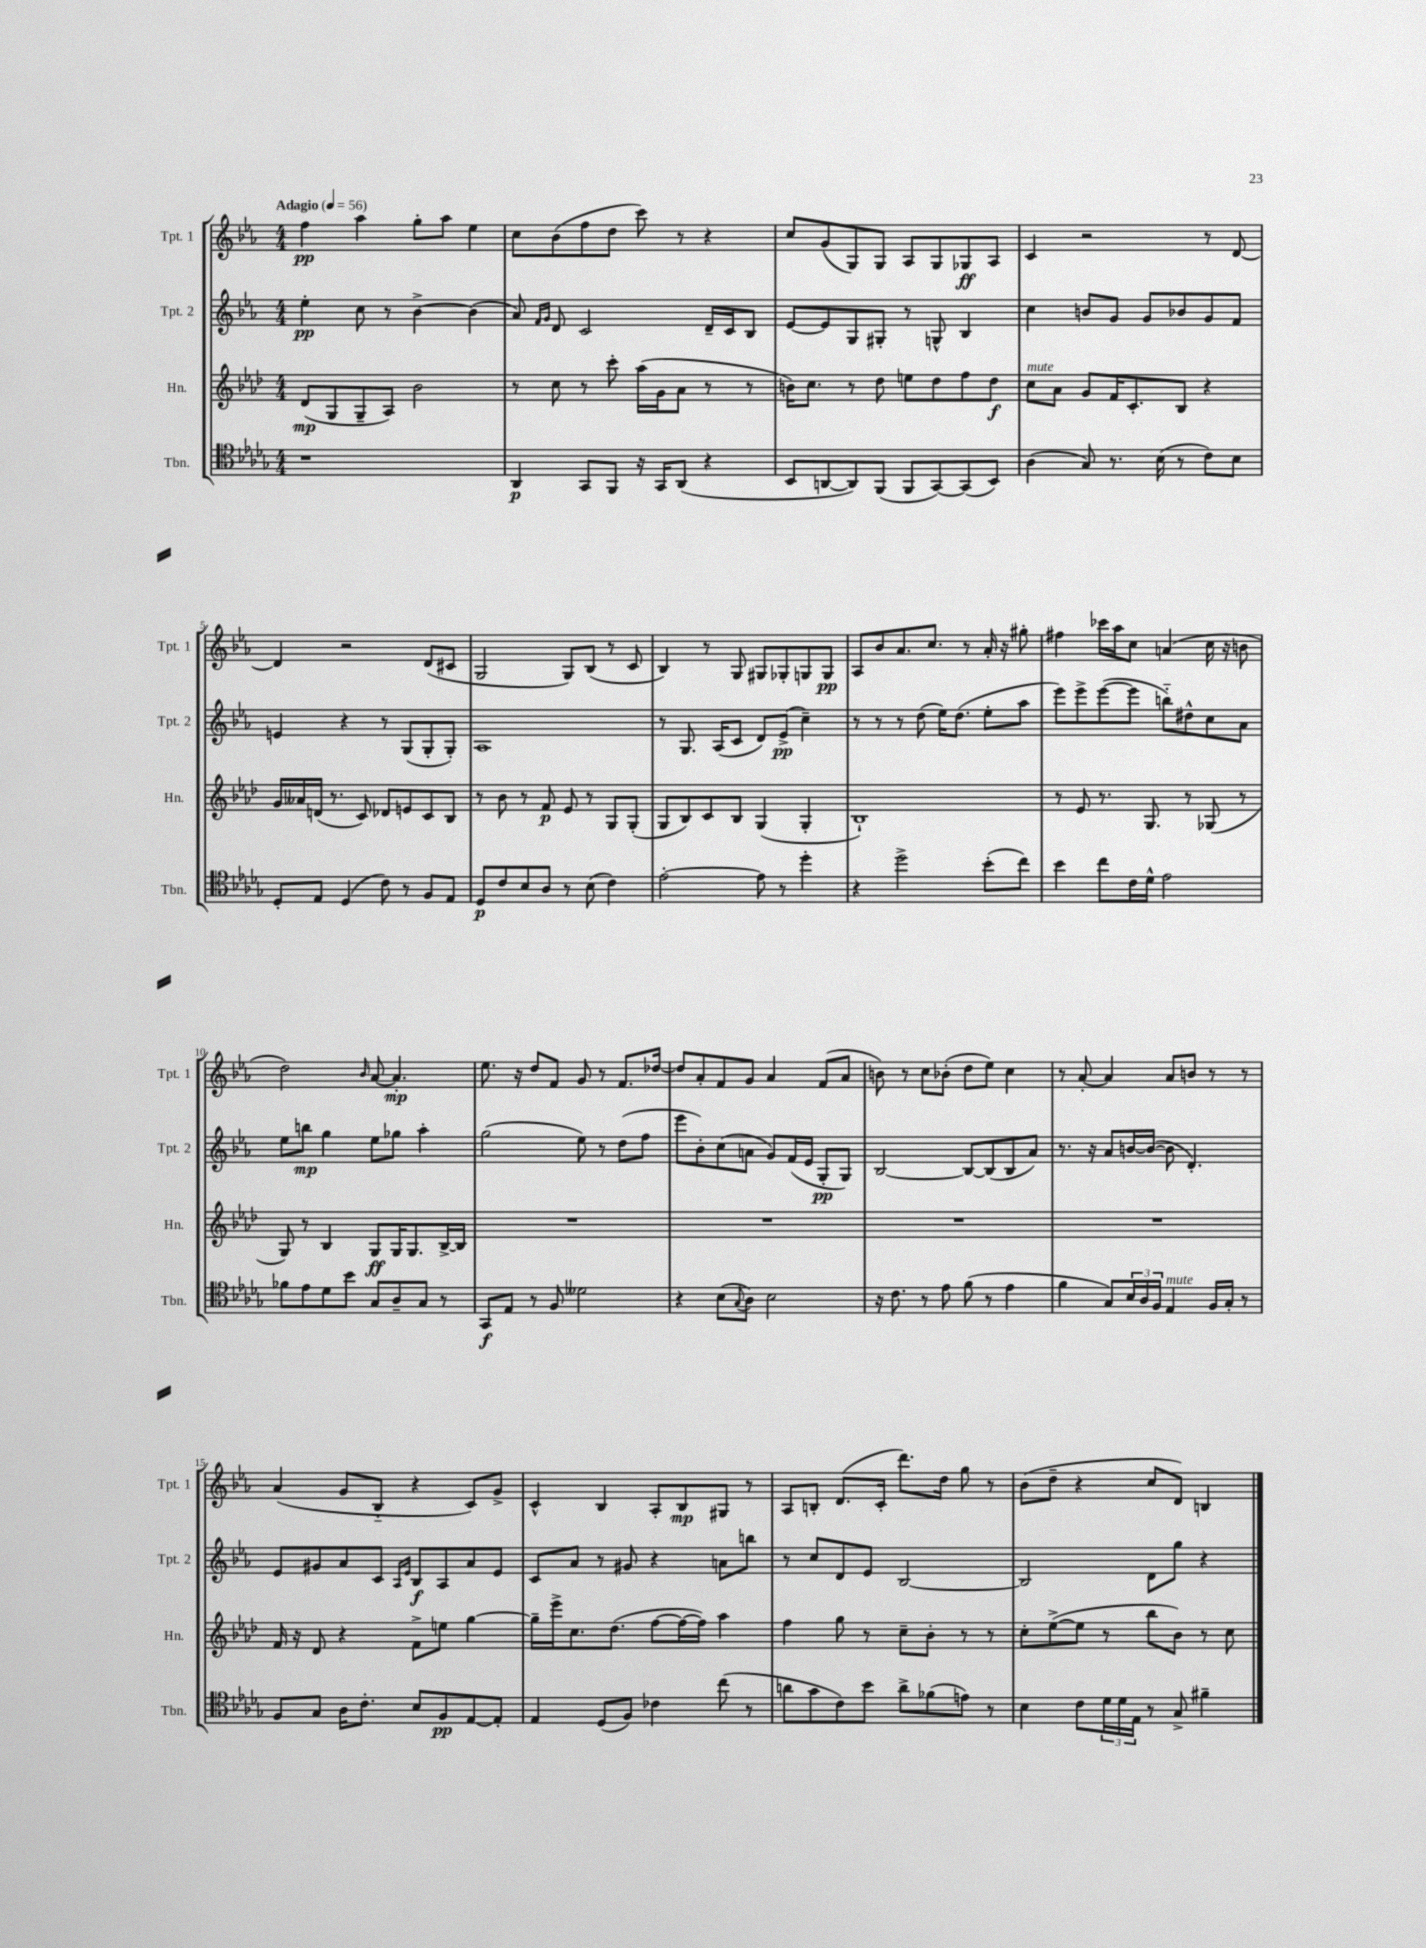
<<
\new StaffGroup <<
\new Staff = "s0" \with { instrumentName = "Tpt. 1" shortInstrumentName = "Tpt. 1" } {
    \clef treble \key ees \major \numericTimeSignature \time 4/4 \tempo "Adagio" 4 = 56
    f''4\pp aes''4 g''8-. aes''8 ees''4 |
    c''8 bes'8( f''8 d''8 c'''8) r8 r4 |
    c''8 g'8( g8) g8 aes8 g8 ges8\ff aes8 |
    c'4 r2 r8 d'8~ |
    d'4 r2 d'8( cis'8 |
    g2 g8) bes8( r8 c'8 |
    bes4) r8 g8 gis8 ges8-. g8 g8\pp |
    aes8 bes'8 aes'8. c''8. r8 aes'16-. r16 gis''8-. |
    fis''4 ces'''16 aes''16 c''8 a'4( c''16 r16 b'8 |
    d''2) \grace { bes'16 } aes'8~ aes'4.-.\mp |
    ees''8. r16 d''8 f'8 g'8 r8 f'8. des''16~ |
    des''8 aes'8-. f'8 g'8 aes'4 f'8( aes'8 |
    b'8) r8 c''8 bes'8-.( d''8 ees''8) c''4 |
    r8 aes'8~-. aes'4 aes'8 b'8 r8 r8 |
    aes'4( g'8 bes8-_ r4 c'8) g'8-> |
    c'4-^ bes4 aes8-. bes8\mp gis8 r8 |
    aes8 b8-. d'8.( c'16-. d'''8.) d''16 g''8 r8 |
    bes'8( d''8-- r4 c''8 d'8) b4 \bar "|." |
}
\new Staff = "s1" \with { instrumentName = "Tpt. 2" shortInstrumentName = "Tpt. 2" } {
    \clef treble \key ees \major \numericTimeSignature \time 4/4
    ees''4-.\pp c''8 r8 bes'4~-> bes'4( |
    aes'8) \grace { f'16 g'16 } d'8 c'2 d'16-- c'16 bes8 |
    ees'8~ ees'8 g8 gis8-. r8 g8-^ bes4 |
    c''4 b'8 g'8 g'8 bes'8 g'8 f'8 |
    e'4 r4 r8 g8( g8-. g8-.) |
    aes1 |
    r8 g8. aes16( c'8 d'8) ees'8->\pp( c''4--) |
    r8 r8 r8 d''8( ees''16) d''8.( ees''8-. aes''8 |
    ees'''8) ees'''8-> ees'''8~( ees'''8 b''8-_) dis''8-^ c''8 aes'8 |
    ees''8 b''8\mp g''4 ees''8 ges''8 aes''4-. |
    g''2( ees''8) r8 d''8( f''8 |
    ees'''8 bes'8-.) c''8( a'8 g'8) f'16( ees'16 g8-.\pp g8) |
    bes2~ bes8~ bes8( bes8 aes'8) |
    r8. r16 aes'8 b'16~ b'16~( b'8 d'4.-.) |
    ees'8 gis'8 aes'8 c'8 \grace { aes16 ees'16 } bes8\f aes8 aes'8 ees'8 |
    c'8 aes'8 r8 gis'8 r4 a'8 b''8 |
    r8 c''8 d'8 ees'8 bes2~ |
    bes2 d'8 g''8 r4 \bar "|." |
}
\new Staff = "s2" \with { instrumentName = "Hn." shortInstrumentName = "Hn." } {
    \clef treble \key aes \major \numericTimeSignature \time 4/4
    des'8\mp( g8 g8-- aes8) bes'2 |
    r8 c''8 r8 c'''8-. aes''16( g'16 aes'8 r8 r8 |
    b'16) c''8. r8 des''8 e''8 des''8 f''8 des''8\f |
    c''8^\markup { \italic "mute" } aes'8 g'8 f'16 c'8.-. bes8 r4 |
    g'16 aeses'16 d'16( r8. c'8) des'8 e'8 c'8 bes8 |
    r8 bes'8 r8 f'8\p ees'8 r8 g8 g8-.( |
    g8 bes8) c'8 bes8 g4( g4-. |
    bes1-!) |
    r8 ees'8 r8. g8. r8 ges8( r8 |
    g8) r8 bes4 g8\ff g16 g8. bes16~-> bes16 |
    R1 |
    R1 |
    R1 |
    R1 |
    f'16 r16 des'8 r4 f'8-> e''8 g''4~ |
    g''16-- ees'''16-> c''8. des''8.( f''8~ f''16~ f''16) aes''4 |
    f''4 g''8 r8 c''8-- bes'8-. r8 r8 |
    c''8-. ees''8~->( ees''8 r8 bes''8 bes'8) r8 c''8 \bar "|." |
}
\new Staff = "s3" \with { instrumentName = "Tbn." shortInstrumentName = "Tbn." } {
    \clef tenor \key des \major \numericTimeSignature \time 4/4
    r1 |
    aes,4\p ges,8 f,8 r16 ges,16 aes,8( r4 |
    bes,8 a,8~ a,8) f,8( f,8 ges,8~) ges,8( bes,8) |
    aes4( ges8) r8. bes16( r8 c'8) bes8 |
    des8-. ees8 des4( c'8) r8 f8 ees8 |
    des8\p c'8 bes8 aes8 r8 bes8( c'4) |
    ees'2~-. ees'8 r8 des''4-. |
    r4 des''2-> bes'8-.( c''8) |
    bes'4 c''8 c'16 des'16-^ ees'2 |
    fes'8 ees'8 des'8 bes'8 ges8 aes8-- ges8 r8 |
    ges,8\f ees8 r8 f8 deses'2 |
    r4 bes8( \appoggiatura { ges8 } aes8) bes2 |
    r16 c'8. r8 ees'8 f'8( r8 ees'4 |
    f'4 ges8) \tuplet 3/2 { bes16 aes16 f16 } ees4^\markup { \italic "mute" } f16 ges16-. r8 |
    f8 ges8 aes16 c'8.-. bes8 f8\pp ees8~ ees8-. |
    ees4 des8( f8) ces'4 c''8( r8 |
    a'8 ges'8 c'8) bes'8 a'8-> fes'8( e'8) r8 |
    bes4 c'8 \tuplet 3/2 { des'16 des'16 ees16 } r8 ges8-> fis'4-- \bar "|." |
}
>>
>>
